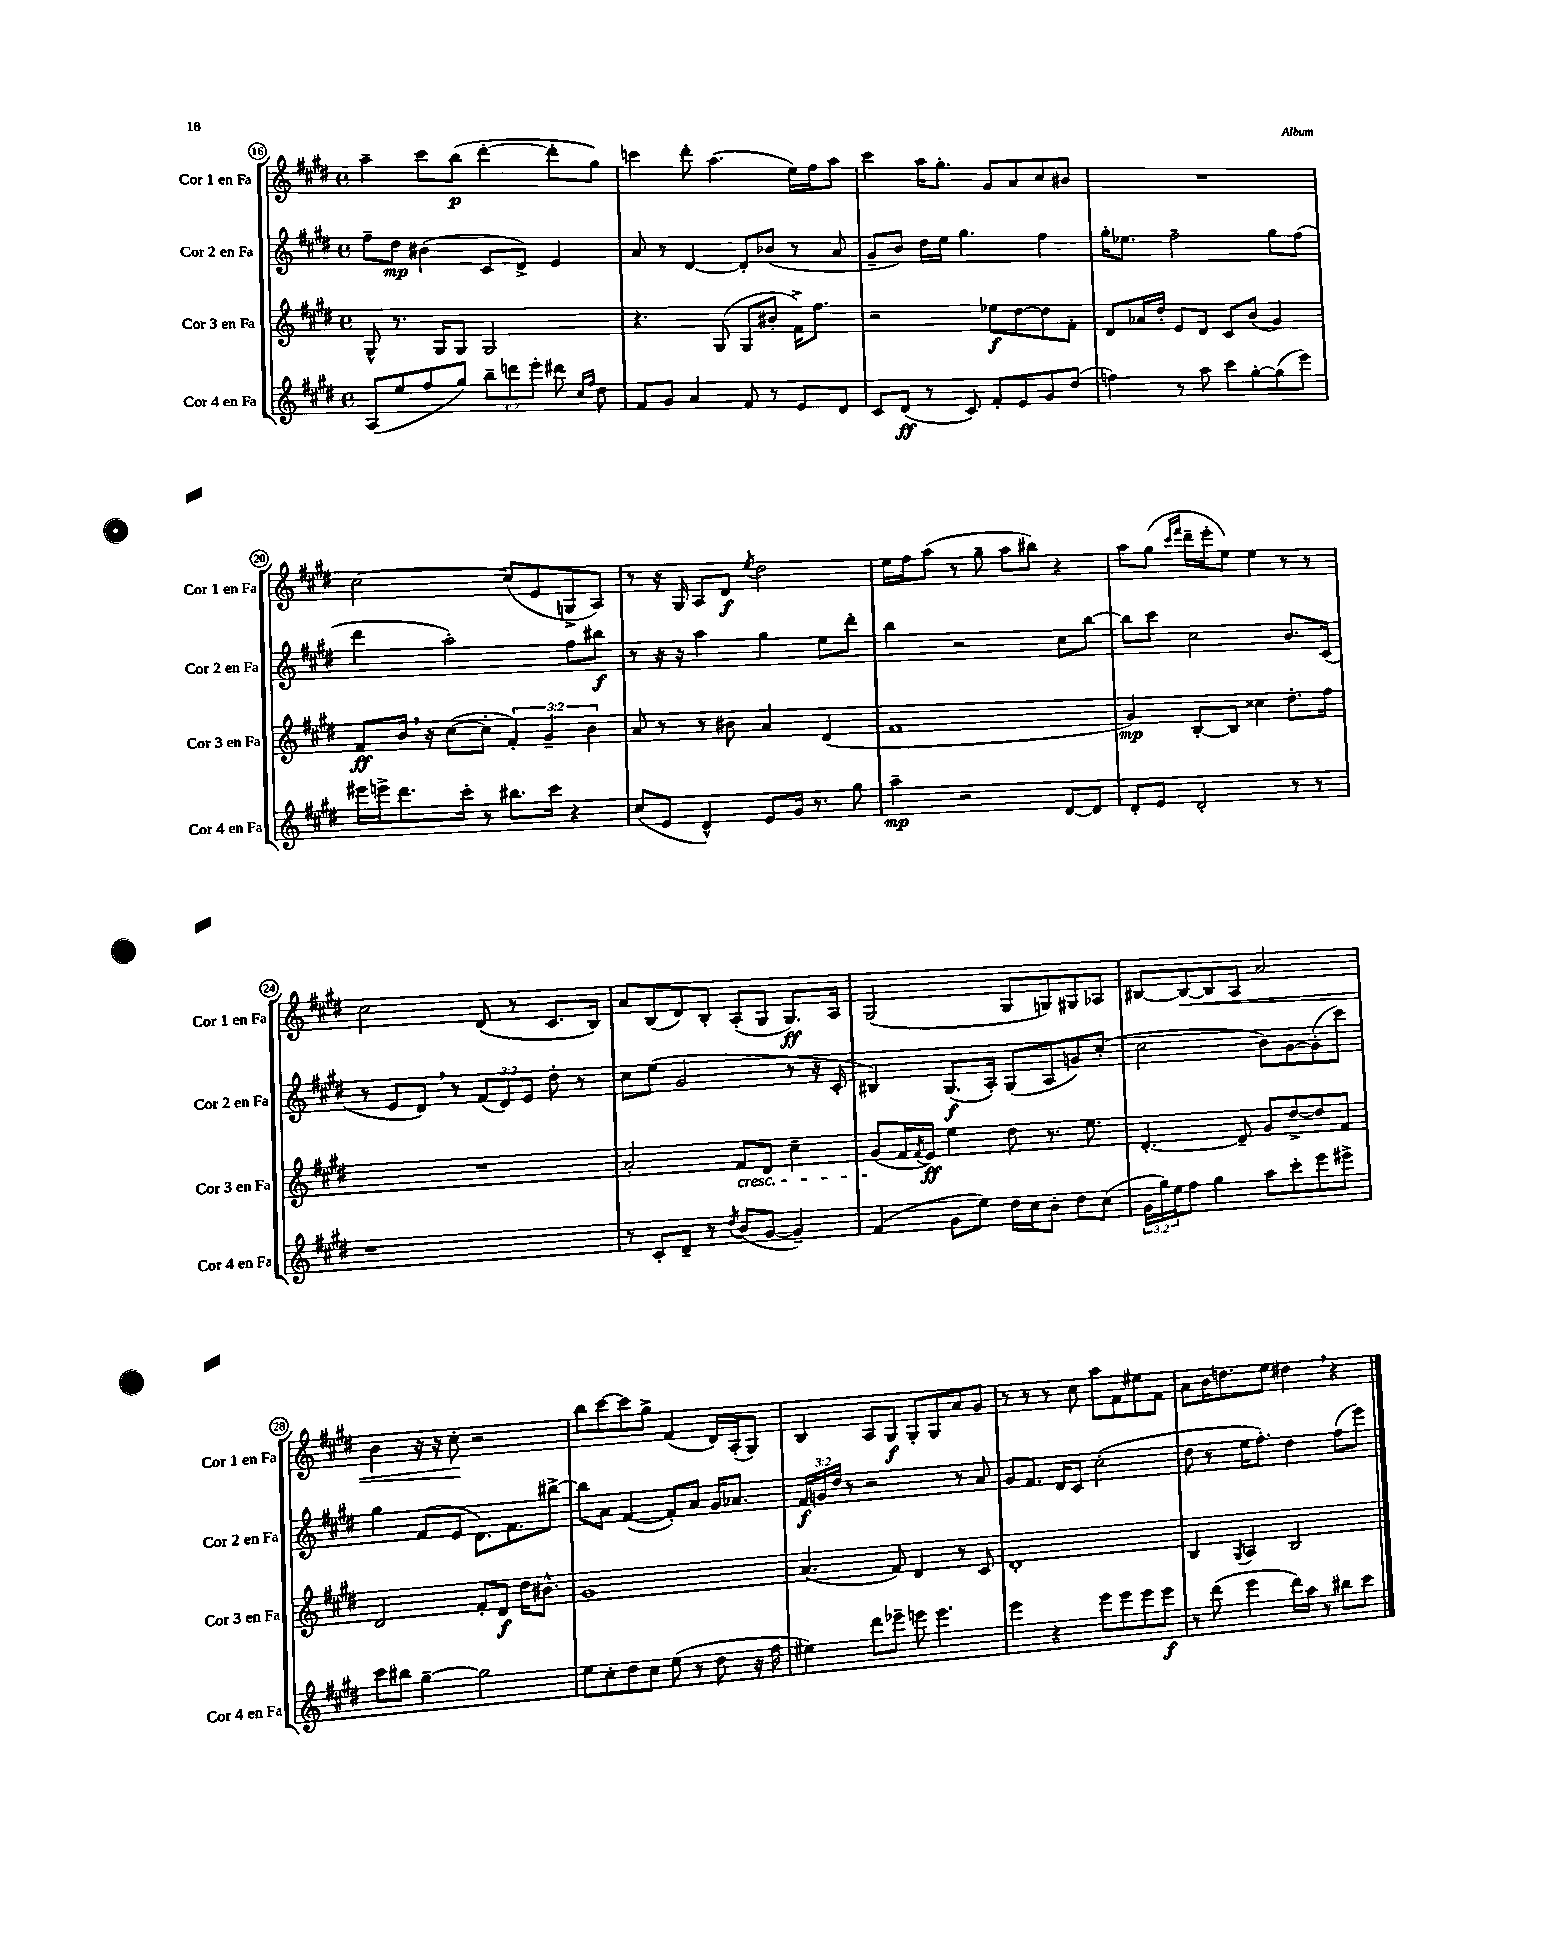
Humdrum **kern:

**kern	**dynam	**kern	**dynam	**kern	**dynam	**kern	**dynam
*part4	*part4	*part3	*part3	*part2	*part2	*part1	*part1
*staff4	*staff4	*staff3	*staff3	*staff2	*staff2	*staff1	*staff1
*I"Cor 4 en Fa	*	*I"Cor 3 en Fa	*	*I"Cor 2 en Fa	*	*I"Cor 1 en Fa	*
*I'Cor 4 en Fa	*	*I'Cor 3 en Fa	*	*I'Cor 2 en Fa	*	*I'Cor 1 en Fa	*
*clefG2	*	*clefG2	*	*clefG2	*	*clefG2	*
*k[f#c#g#d#]	*	*k[f#c#g#d#]	*	*k[f#c#g#d#]	*	*k[f#c#g#d#]	*
*M4/4	*	*M4/4	*	*M4/4	*	*M4/4	*
*met(c)	*	*met(c)	*	*met(c)	*	*met(c)	*
=16	=16	=16	=16	=16	=16	=16	=16
(8A/L	.	8G#^^/	.	8ff#~\L	.	4aa~\	.
8ee/	.	8.r	.	8dd#\J	mp	.	.
8ff#/	.	.	.	(4b#X\	.	8ccc#\L	.
.	.	16G#/KL	.	.	.	.	.
8gg#/J)	.	8G#/J	.	.	.	(8bb\J	p
12bb~\L	.	2G#/	.	8c#/L	.	[4ddd#'\	.
12dddn\	.	.	.	.	.	.	.
.	.	.	.	8d#^/J)	.	.	.
12eee'\J	.	.	.	.	.	.	.
8ddd#X\	.	.	.	4e/	.	8ddd#'\L]	.
16qqcc#/LL	.	.	.	.	.	.	.
16qqff#/JJ	.	.	.	.	.	.	.
8dd#\	.	.	.	.	.	8gg#\J)	.
=17	=17	=17	=17	=17	=17	=17	=17
8f#/L	.	4.r	.	8a/	.	4cccn\	.
8g#/J	.	.	.	8r	.	.	.
4a/	.	.	.	[4d#/	.	8ddd#'\	.
.	.	(8G#/	.	.	.	(4.aa\	.
8f#/	.	8G#/L	.	8d#'/L]	.	.	.
8r	.	8b#X'/J	.	(8b-X/J	.	.	.
8e/L	.	16f#^\KL)	.	8r	.	16ee\LL)	.
.	.	8.ff#\J	.	.	.	16ff#\J	.
8d#/J	.	.	.	8a/	.	8aa\J	.
=18	=18	=18	=18	=18	=18	=18	=18
8c#/L	.	2r	.	8g#~/L	.	4ccc#\	.
(8d#/J	ff	.	.	8b/J)	.	.	.
8r	.	.	.	16dd#\LL	.	16aa\KL	.
.	.	.	.	16ee\JJ	.	8.gg#'\J	.
8c#/)	.	.	.	4.gg#\	.	.	.
8f#'/L	.	8ee-X\L	f	.	.	8g#/L	.
8e/	.	[8dd#\	.	.	.	8a/	.
8g#/	.	8dd#\]	.	4ff#\	.	8cc#/	.
(8dd#/J	.	8f#'\J	.	.	.	8b#X/J	.
=19	=19	=19	=19	=19	=19	=19	=19
4ffn\)	.	8d#/L	.	16gg#'\KL	.	1r	.
.	.	.	.	8.ee-X\J	.	.	.
.	.	16a-X/L	.	.	.	.	.
.	.	16dd#'/JJ	.	.	.	.	.
8r	.	8e/L	.	2ff#~\	.	.	.
8aa\	.	8d#/J	.	.	.	.	.
8ccc#\L	.	8c#/L	.	.	.	.	.
[8gg#'\	.	(8b/J	.	.	.	.	.
(8gg#\]	.	4g#/)	.	8gg#\L	.	.	.
8eee\J)	.	.	.	(8ff#\J	.	.	.
!!LO:LB:g=z
=20	=20	=20	=20	=20	=20	=20	=20
16eee#X\LL	.	8f#/L	ff	4ddd#\	.	[2cc#\	.
16eeen^\J	.	.	.	.	.	.	.
8.ddd#\	.	16b,/Jk	.	.	.	.	.
.	.	16r	.	.	.	.	.
.	.	([8cc#\L	.	2aa'\)	.	.	.
16ccc#'\Jk	.	.	.	.	.	.	.
8r	.	8cc#'\J]	.	.	.	.	.
8.bb#X\L	.	6f#'/)	.	.	.	(8cc#/L]	.
.	.	.	.	.	.	8e/	.
.	.	6g#~/	.	.	.	.	.
16ccc#\Jk	.	.	.	.	.	.	.
4r	.	.	.	8ff#\L	.	8Gn^/	.
.	.	6b\	.	.	.	.	.
.	.	.	.	8bb#X\J	f	8A/J)	.
=21	=21	=21	=21	=21	=21	=21	=21
(8cc#/L	.	8a/	.	8r	.	8r	.
8e/J	.	8r	.	16r	.	16r	.
.	.	.	.	16r	.	16G#/	.
4d#^^/)	.	8r	.	4aa\	.	8A/L	.
.	.	8b#X\	.	.	.	8d#/J	f
.	.	.	.	.	.	8qee/	.
8e/L	.	4a/	.	4gg#\	.	2dd#\	.
16g#/Jk	.	.	.	.	.	.	.
8.r	.	.	.	.	.	.	.
.	.	(4d#/	.	8ee\L	.	.	.
8gg#\	.	.	.	8ddd#'\J	.	.	.
=22	=22	=22	=22	=22	=22	=22	=22
4aa~\	mp	1f#	.	4bb\	.	16ee\LL	.
.	.	.	.	.	.	16ff#\J	.
.	.	.	.	.	.	(8aa\J	.
2r	.	.	.	2r	.	8r	.
.	.	.	.	.	.	8gg#~\	.
.	.	.	.	.	.	8aa\L	.
.	.	.	.	.	.	8bb#X\J)	.
[8d#/L	.	.	.	8cc#\L	.	4r	.
8d#/J]	.	.	.	[8bb\J	.	.	.
=23	=23	=23	=23	=23	=23	=23	=23
8d#'/L	.	4g#/)	mp	8bb\L]	.	8aa\L	.
8e/J	.	.	.	8ccc#\J	.	(8gg#\J	.
.	.	.	.	.	.	16qqccc#/LL	.
.	.	.	.	.	.	16qqfff#/JJ	.
2d#'/	.	[8B'/L	.	2cc#\	.	16ddd#~\LL	.
.	.	.	.	.	.	16eee'\J	.
.	.	8B/J]	.	.	.	8ee\J)	.
.	.	4cc##X\	.	.	.	4ee\	.
8r	.	8.dd#'\L	.	8.b/L	.	8r	.
8r	.	.	.	.	.	8r	.
.	.	16ff#\Jk	.	(16c#/Jk	.	.	.
!!LO:LB:g=z
=24	=24	=24	=24	=24	=24	=24	=24
1r	.	1r	.	8r	.	2cc#\	.
.	.	.	.	8e/L	.	.	.
.	.	.	.	8d#,/J)	.	.	.
.	.	.	.	8r	.	.	.
.	.	.	.	(12f#/L	.	(8d#/	.
.	.	.	.	12d#/)	.	.	.
.	.	.	.	.	.	8r	.
.	.	.	.	12e/J	.	.	.
.	.	.	.	8dd#'\	.	8.c#/L	.
.	.	.	.	8r	.	.	.
.	.	.	.	.	.	16B/Jk)	.
=25	=25	=25	=25	=25	=25	=25	=25
8r	.	2a'/	.	8cc#\L	.	8a/L	.
8c#'/L	.	.	.	(8ee\J	.	(8B/	.
8d#~/J	.	.	.	2g#/	.	8d#/)	.
8r	.	.	.	.	.	8B'/J	.
8qdd#/	.	.	.	.	.	.	.
!	!	!LO:TX:b:i:t=cresc.	!	!	!	!	!
(8b/L	.	8f#/L	.	.	.	(8A'/L	.
[8g#/J	.	8d#/J	.	.	.	8G#/J	.
4g#~/])	.	4cc#~\	.	8r	.	8.G#/L)	ff
.	.	.	.	16r	.	.	.
.	.	.	.	16c#'/	.	16A/Jk	.
=26	=26	=26	=26	=26	=26	=26	=26
(4f#/	.	(8g#/L	.	4B#X/)	.	(2G#/	.
.	.	16f#/L	.	.	.	.	.
.	.	8qf#/	.	.	.	.	.
.	.	16e/JJ)	ff	.	.	.	.
8g#\L	.	4ee\	.	(8.G#/L	f	.	.
8ee\J)	.	.	.	.	.	.	.
.	.	.	.	16A'/Jk)	.	.	.
16dd#\LL	.	8dd#\	.	(8G#/L	.	8G#/L	.
16cc#\J	.	.	.	.	.	.	.
8b'\J	.	8.r	.	8A/	.	8Gn/)	.
8dd#\L	.	.	.	8gn/)	.	8G#X/	.
.	.	8.ee\	.	.	.	.	.
(8cc#\J	.	.	.	(8cc#'/J	.	8A-X/J	.
=27	=27	=27	=27	=27	=27	=27	=27
24g#\LL	.	[4.d#'/	.	2cc#\	.	[8B#X/L	.
24gg#\)	.	.	.	.	.	.	.
24ee\J	.	.	.	.	.	.	.
!	!	!	!	!	!	!	!LO:HP:b
8ff#\J	.	.	.	.	.	8B#/_	<
4gg#\	.	.	.	.	.	8B#/]	.
.	.	8d#~/]	.	.	.	8A/J	.
8aa\L	.	8g#/L	.	8b\L)	.	2a/	.
8ccc#'\	.	[8dd#^/	.	[8g#\	.	.	.
8eee\	.	8dd#/]	.	(8g#'\]	.	.	.
8eee#X^\J	.	8f#/J	.	8ccc#\J)	.	.	.
!!LO:LB:g=z
=28	=28	=28	=28	=28	=28	=28	=28
8ccc#\L	.	2d#/	.	4gg#\	.	4b\	.
8bb#X\J	.	.	.	.	.	.	.
[4gg#~\	.	.	.	(8f#/L	.	16r	.
.	.	.	.	.	.	16r	.
.	.	.	.	8e/J	.	8cc#'\	.
2gg#\]	.	8f#'/L	.	8.d#\L)	.	2r	[
.	.	8d#/J	f	.	.	.	.
.	.	.	.	8.f#\	.	.	.
.	.	16dd#\KL	.	.	.	.	.
.	.	8.b#X^^\J	.	.	.	.	.
.	.	.	.	[8bb#X^\J	.	.	.
=29	=29	=29	=29	=29	=29	=29	=29
8ee\L	.	1g#	.	8bb#\L]	.	8bb\L	.
8cc#'\	.	.	.	8a\J	.	[8ccc#\	.
8dd#\	.	.	.	([4f#/	.	8ccc#\]	.
8cc#\J	.	.	.	.	.	8gg#^\J	.
(8ee\	.	.	.	8f#'/L])	.	(4f#/	.
8r	.	.	.	8a/J	.	.	.
8dd#\	.	.	.	16g#/KL	.	16d#/LL)	.
.	.	.	.	8.a-X/J	.	(16A'/J	.
16r	.	.	.	.	.	8G#/J)	.
16ff#\	.	.	.	.	.	.	.
=30	=30	=30	=30	=30	=30	=30	=30
4ee#X\)	.	(4.a/	.	24f#/LL	f	4B/	.
.	.	.	.	24gn/	.	.	.
.	.	.	.	24dd#/JJ	.	.	.
.	.	.	.	8r	.	.	.
8ddd#\L	.	.	.	2r	.	8A/L	.
8eee-X~\J	.	8f#/)	.	.	.	8G#/J	f
8eeen\	.	4d#/	.	.	.	8G#'/L	.
4.eee\	.	.	.	.	.	8G#/	.
.	.	8r	.	8r	.	8a/	.
.	.	8c#/	.	8a/	.	8g#/J	.
=31	=31	=31	=31	=31	=31	=31	=31
4eee\	.	1d#'	.	8g#/L	.	8r	.
.	.	.	.	8.f#/J	.	8r	.
4r	.	.	.	.	.	8r	.
.	.	.	.	16d#/KL	.	.	.
.	.	.	.	8c#/J	.	8cc#\	.
8eee\L	.	.	.	(2cc#'\	.	8aa\L	.
8eee\	.	.	.	.	.	8f#\	.
8eee\	.	.	.	.	.	8ee#X\	.
8eee\J	f	.	.	.	.	8f#\J	.
=32	=32	=32	=32	=32	=32	=32	=32
8r	.	4B/	.	8dd#\	.	8a\L	.
(8ddd#\	.	.	.	8r	.	16b\K	.
.	.	.	.	.	.	8.ddn\	.
.	.	8qG#/	.	.	.	.	.
4eee\	.	4A/	.	16ee\KL	.	.	.
.	.	.	.	8.ff#'\J)	.	.	.
.	.	.	.	.	.	8ee\J	.
16ddd#\LL)	.	2B/	.	4dd#\	.	4dd#X,\	.
16aa\JJ	.	.	.	.	.	.	.
8r	.	.	.	.	.	.	.
8bb#X\L	.	.	.	(8ff#\L	.	4r	.
8ccc#\J	.	.	.	8eee\J)	.	.	.
==	==	==	==	==	==	==	==
*-	*-	*-	*-	*-	*-	*-	*-
